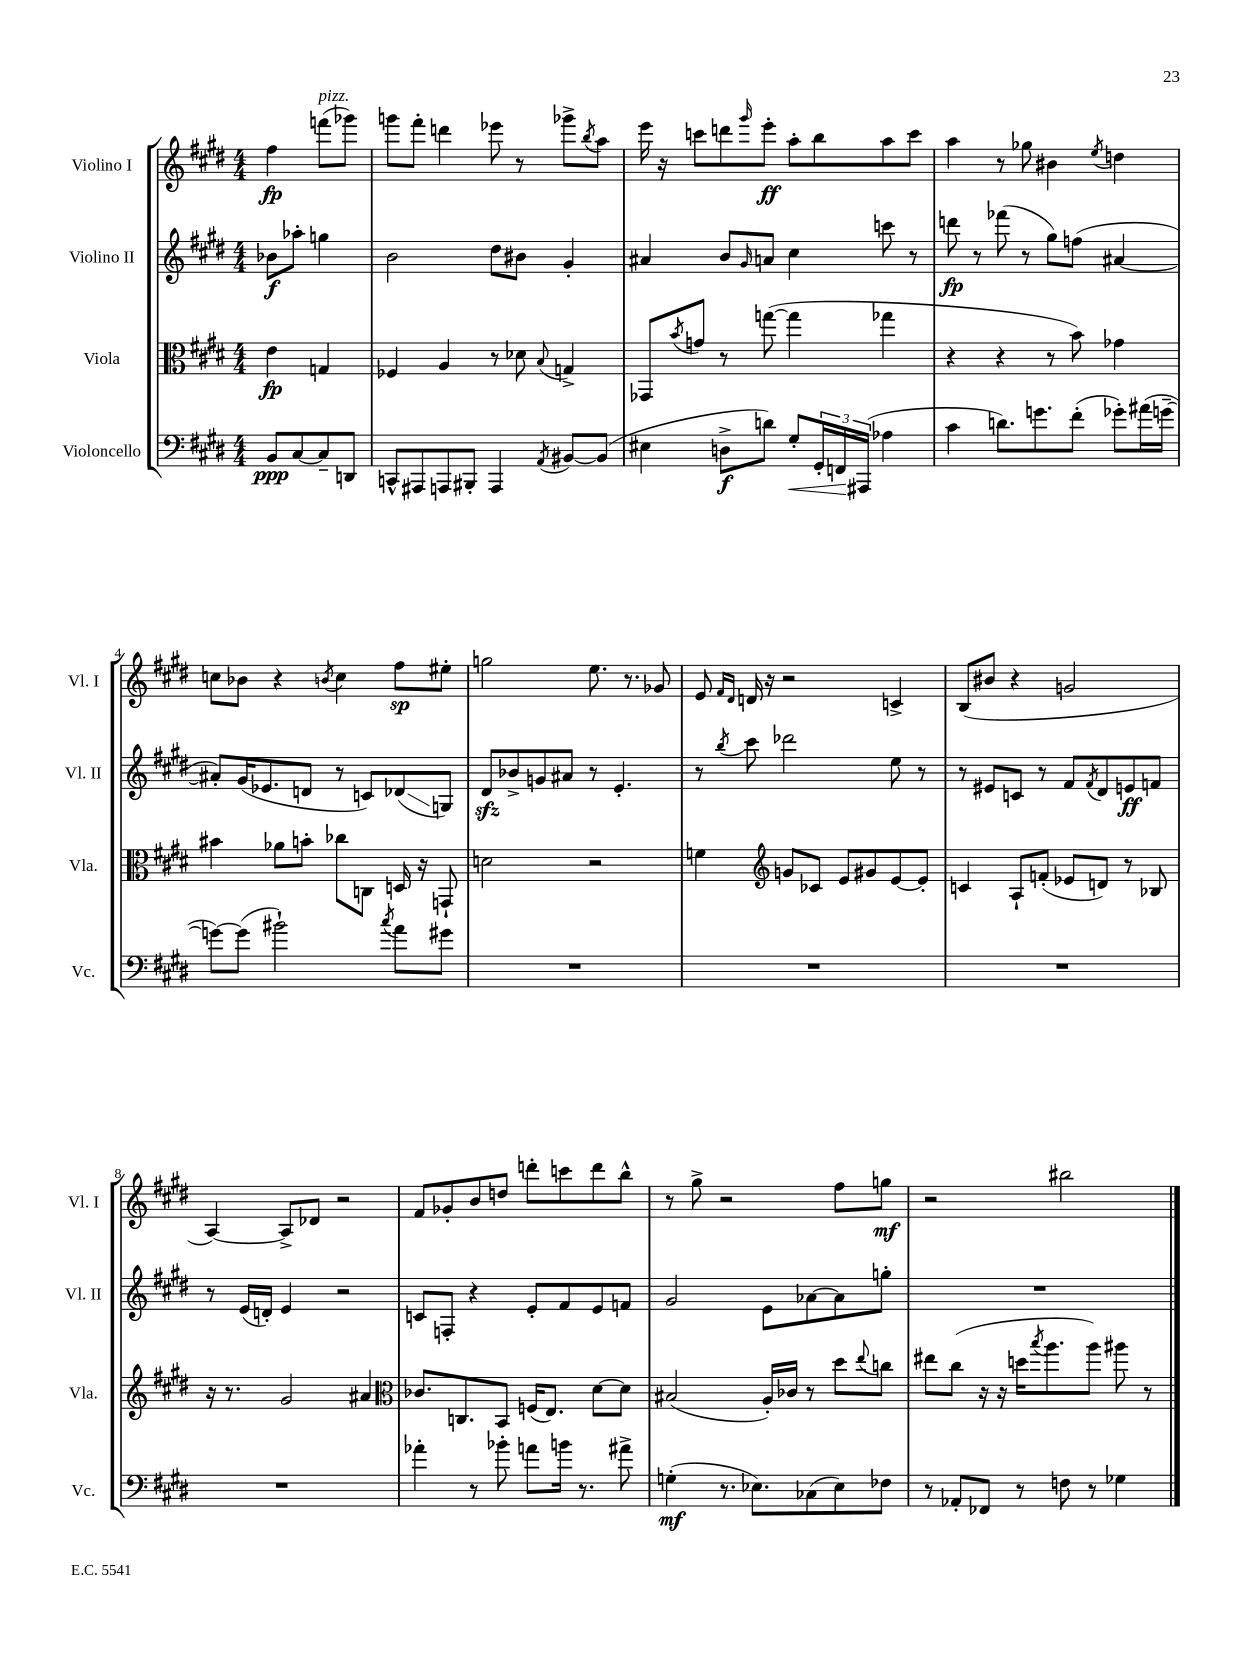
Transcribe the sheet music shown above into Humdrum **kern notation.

**kern	**kern	**kern	**kern
*staff4	*staff3	*staff2	*staff1
*clefF4	*clefC3	*clefG2	*clefG2
*k[f#c#g#d#]	*k[f#c#g#d#]	*k[f#c#g#d#]	*k[f#c#g#d#]
*M4/4	*M4/4	*M4/4	*M4/4
8BB	4e	8b-	4ff#
[8C#	.	8aa-'	.
8C#~]	4G	4gg	(8fff
8DD	.	.	8ggg-)
=	=	=	=
8CC^^	4F-	2b	8ggg
8AAA#	.	.	8fff#'
8AAA	4A	.	4ddd
8BBB#'	.	.	.
4AAA	8r	8dd#	8eee-
.	8d-	8b#	8r
8qAA	8qqB	.	.
[8BB#	4G^	4g#'	8ggg-^
.	.	.	8qbb
(8BB#]	.	.	8aa
=	=	=	=
4E#	8GG-	4a#	16eee
.	.	.	16r
.	8qb	.	.
.	8g	.	8ccc
8D^	8r	8b	8ddd
.	.	16qqg#	16qqggg#
8d)	([8gg	8a	8eee'
8G#'	4gg]	4cc#	8aa'
24GG#'	.	.	8bb
24FF	.	.	.
(24AAA#	.	.	.
4A-	4gg-	8ccc	8aa
.	.	8r	8ccc
=	=	=	=
4c#	4r	8ddd	4aa
.	.	8r	.
8.d)	4r	(8fff-	8r
.	.	8r	8gg-
8.g	.	.	.
.	8r	8gg#)	4b#
(8f#'	8b)	(8ff	.
.	.	.	8qee
8g-')	4g-	[4a#	4dd
(16a#	.	.	.
[16g~	.	.	.
=	=	=	=
8g_)	4b#	8a#'])	8cc
(8g]	.	(16g#	8b-
.	.	8.e-	.
2b#`)	8a-	.	4r
.	8b'	8d	.
.	.	.	8qb
.	8cc-	8r	4cc
.	8C	8c)	.
8qcc#	.	.	.
8a	16D	(8d-	8ff#
.	16r	.	.
8g#	8GG`	8G)	8ee#'
=	=	=	=
1r	2d	8d#	2gg
.	.	8b-^	.
.	.	8g	.
.	.	8a#	.
.	2r	8r	8.ee
.	.	4.e'	.
.	.	.	8.r
.	.	.	8g-
=	=	=	=
1r	4f	8r	8e
.	.	.	16qqf#
.	.	8qbb	16qqd#
.	.	8ccc#	16d
.	.	.	16r
*	*clefG2	*	*
.	8g	2ddd-	2r
.	8c-	.	.
.	8e	.	.
.	8g#	.	.
.	[8e	8ee	4c^
.	8e']	8r	.
=	=	=	=
1r	4c	8r	(8B
.	.	8e#	8b#
.	8A`	8c	4r
.	(8f'	8r	.
.	8e-	8f#	2g
.	.	8qf#	.
.	8d)	8d#	.
.	8r	8e	.
.	8B-	8f	.
=	=	=	=
1r	16r	8r	[4A)
.	8.r	.	.
.	.	(16e	.
.	.	16d')	.
.	2g#	4e	8A^]
.	.	.	8d-
.	.	2r	2r
.	4a#	.	.
=	=	=	=
*	*clefC3	*	*
4a-'	8.c-	8c	8f#
.	.	8F'	8g-'
.	8.C	.	.
8r	.	4r	8b
8b-'	8BB	.	8dd
8a	(16F	8e'	8ddd'
.	8.E)	.	.
16b	.	8f#	8ccc
8.r	.	.	.
.	[8d#	8e	8ddd
8a#^	8d#]	8f	8bb^^
=	=	=	=
(4G'	(2B#	2g#	8r
.	.	.	8gg#^
8.r	.	.	2r
8.E-)	.	.	.
.	16A')	8e	.
.	16c-	.	.
(8C-	8r	[8a-	.
8E-)	8dd#	8a-]	8ff#
.	8qqee	.	.
8F-	8cc	8gg'	8gg
=	=	=	=
8r	8ee#	1r	2r
8AA-'	(8cc#	.	.
8FF-	16r	.	.
.	16r	.	.
8r	16dd	.	.
.	8qbb	.	.
.	8.aa	.	.
8F	.	.	2bb#
8r	8aa)	.	.
4G-	8aa#	.	.
.	8r	.	.
==	==	==	==
*-	*-	*-	*-
